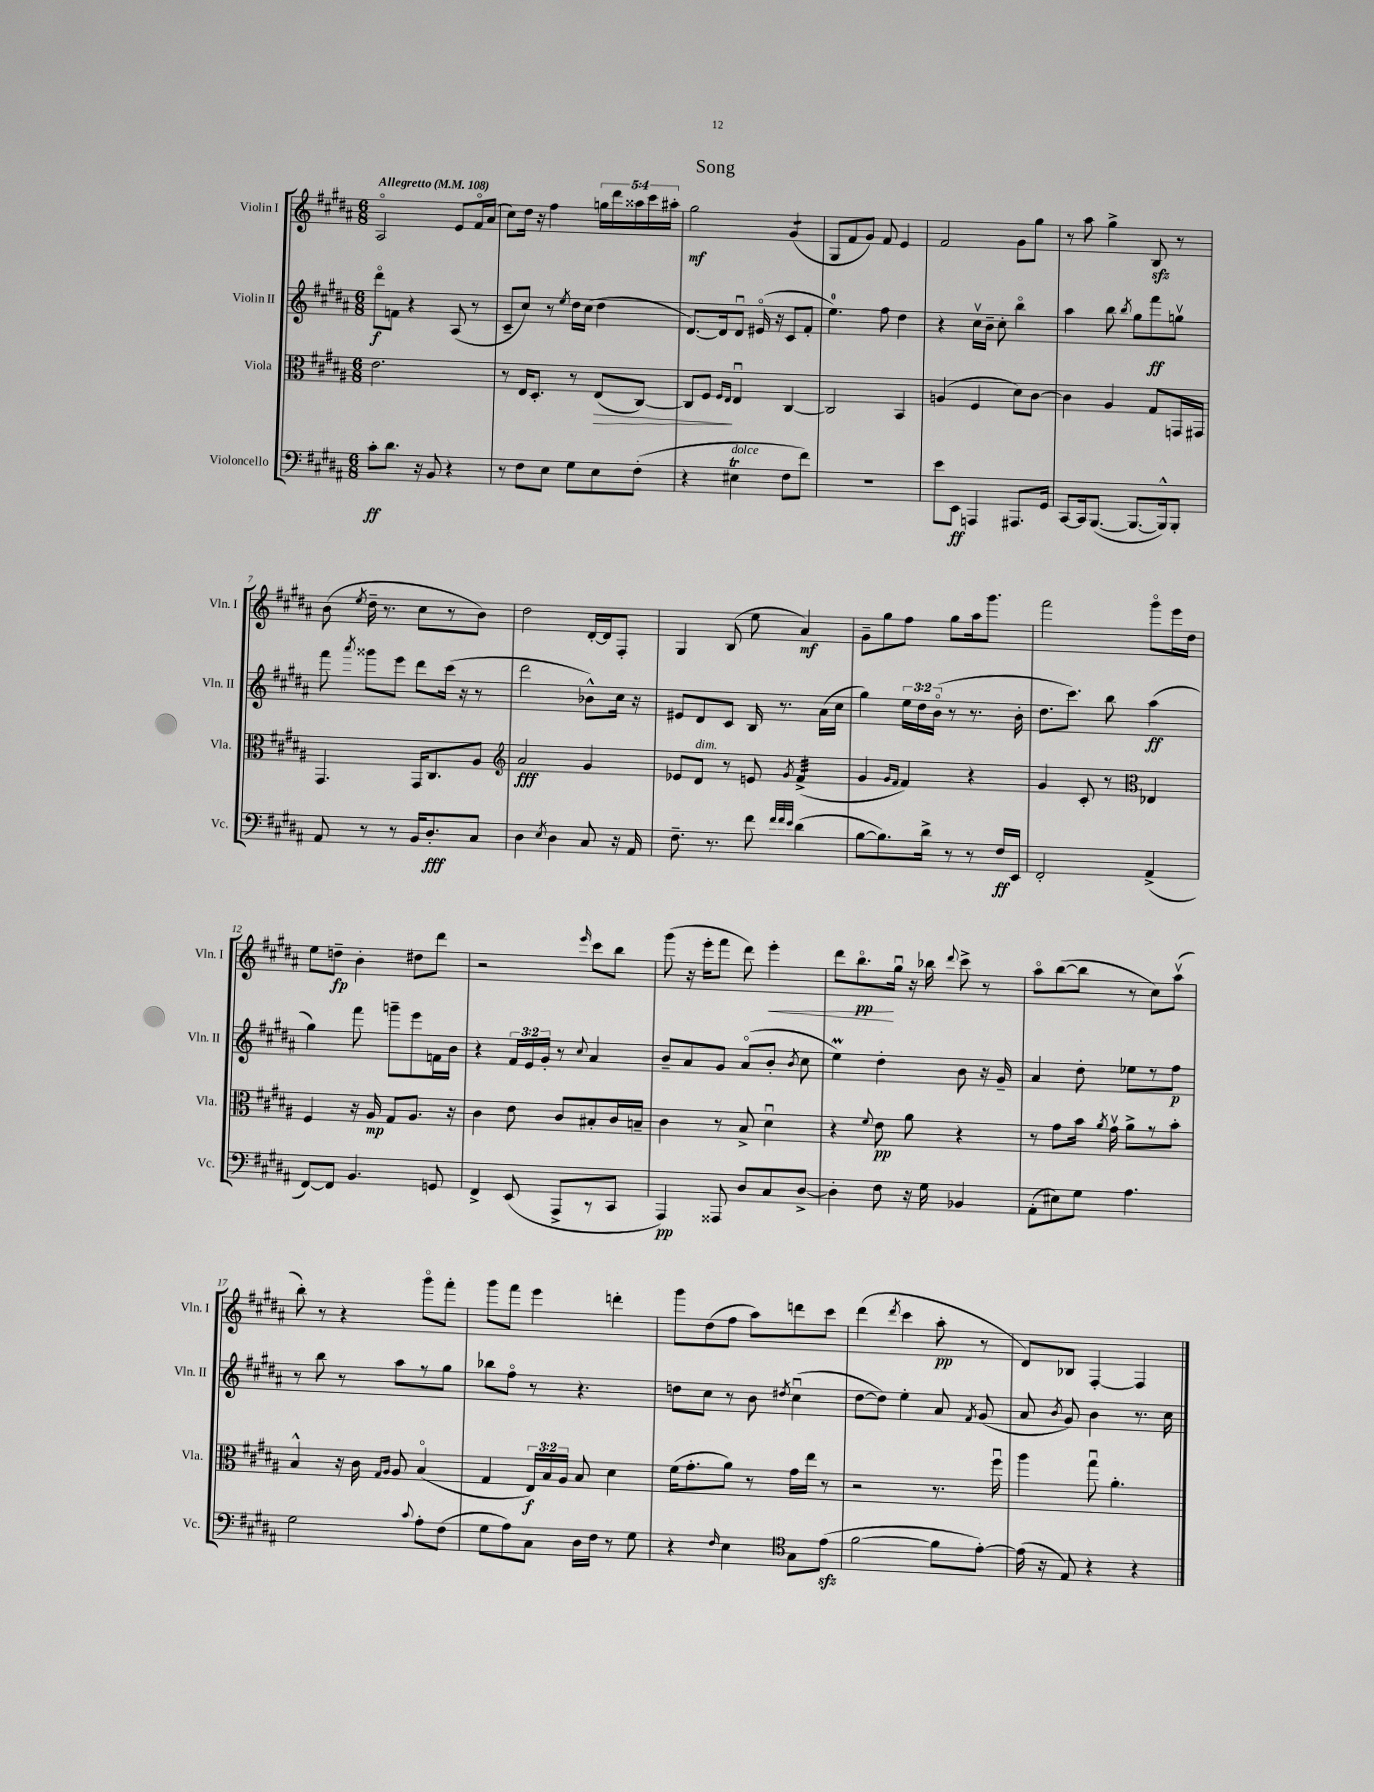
\header { title = "Song" }
<<
\new StaffGroup <<
\new Staff = "s0" \with { instrumentName = "Violin I" shortInstrumentName = "Vln. I" } {
    \clef treble \key b \major \numericTimeSignature \time 6/8 \override Staff.TupletNumber.text = #tuplet-number::calc-fraction-text \tempo "Allegretto" 4 = 108
    \autoBeamOff ais2\flageolet e'8[ fis'16\flageolet ais'16]( |
    cis''8[) dis''16] r16 fis''4 \tuplet 5/4 { g''16[ dis'''16 aisis''16 cis'''16 ais''16]-. } |
    gis''2\mf gis'4:8( |
    gis8[ fis'8 gis'8]) fis'8 e'4 |
    fis'2 gis'8[ gis''8] |
    r8 ais''8 gis''4-> b8\sfz r8 |
    b'8( \acciaccatura { e''8 } dis''16-- r8. cis''8[ r8 b'8]) |
    dis''2 dis'16[~-. dis'16 fis8]-. |
    gis4 b8( e''8 ais'4\mf) |
    gis'8[-- gis''8 fis''8] gis''8[ ais''16 gis'''8.] |
    fis'''2 gis'''8[\flageolet e'''16 dis''16] |
    e''8[ d''8]--\fp b'4-. dis''8[ dis'''8] |
    r2 \grace { e'''16 } cis'''8[ b''8] |
    gis'''8( r16 e'''16[-. fis'''8] dis'''8) e'''4-.\< |
    dis'''8[ b''8.\flageolet\pp\! gis''16]\downbow r16 bes''16 \appoggiatura { dis'''8 } cis'''8-> r8 |
    ais''8[\flageolet b''8~( b''8] r8 cis''8[) ais''8]\upbow( |
    b''8-.) r8 r4 gis'''8[\flageolet fis'''8]-. |
    gis'''8[ fis'''8] e'''4 d'''4-. |
    gis'''8[ dis''8( fis''8] ais''8[) d'''8 cis'''8] |
    dis'''4( \acciaccatura { dis'''8 } cis'''4 ais''8-.\pp r8 |
    dis'8[) bes8] fis4~-. fis4 \bar "|." |
}
\new Staff = "s1" \with { instrumentName = "Violin II" shortInstrumentName = "Vln. II" } {
    \clef treble \key b \major \numericTimeSignature \time 6/8 \override Staff.TupletNumber.text = #tuplet-number::calc-fraction-text
    \autoBeamOff dis'''8[\flageolet\f f'8] r4 ais8( r8 |
    cis'8[-- cis''8]) r8 \acciaccatura { e''8 } dis''16[ cis''16]( dis''4 |
    dis'8.[~) dis'16 dis'8]\downbow eis'16\flageolet( r16 cis'8[ fis'8]-. |
    e''4.-0) fis''8 dis''4 |
    r4 cis''16[\upbow b'16]-- cis''8-. b''4\flageolet |
    ais''4 b''8 \acciaccatura { b''8 } gis''8[ fis'''8\ff g''8]\upbow |
    fis'''8 \acciaccatura { ais'''8 } gisis'''8[ e'''8] dis'''8[ cis'''16]( r16 r8 |
    dis'''2 bes'8[-^) cis''16] r16 |
    eis'8[ dis'8 cis'8] b16 r8. ais'16[( cis''16] |
    gis''4) \tuplet 3/2 { e''16[ dis''16 b'16]\flageolet( } r8 r8. b'16-. |
    dis''8.[ cis'''8.]) b''8 ais''4\ff( |
    gis''4) fis'''8 g'''8[-- e'''8 f'16 b'16] |
    r4 \tuplet 3/2 { fis'16[ e'16 gis'16]-. } r8 \appoggiatura { cis''8 } ais'4 |
    b'8[-- ais'8 gis'8] ais'8[\flageolet( b'8]-. \acciaccatura { b'8 } cis''8 |
    e''4\prall) dis''4-. b'8 r16 gis'16-- |
    ais'4 dis''8-. ees''8[ r8 fis''8]\p |
    r8 b''8 r8 ais''8[ r8 gis''8] |
    bes''8[ fis''8]\flageolet r8 r4. |
    d''8[ cis''8] r8 b'8 \acciaccatura { dis''8 } cis''4\downbow( |
    dis''8[~ dis''8]) e''4-. ais'8 \acciaccatura { fis'8 } gis'8( |
    ais'8 \acciaccatura { b'8 } gis'8) b'4 r8. cis''16 \bar "|." |
}
\new Staff = "s2" \with { instrumentName = "Viola" shortInstrumentName = "Vla." } {
    \clef alto \key b \major \numericTimeSignature \time 6/8 \override Staff.TupletNumber.text = #tuplet-number::calc-fraction-text
    \autoBeamOff e'2. |
    r8 e16[ dis8.]-. r8 e8[\>( cis8]~) |
    cis8[ fis8]\! \grace { fis16[ e16] } e4\downbow cis4~ |
    cis2 b,4 |
    a4( fis4 dis'8[) cis'8]~ |
    cis'4 ais4 gis8[ g,16 gis,16] |
    gis,4. gis,16[ cis8. ais8] |
    \clef treble ais'2\fff gis'4 |
    ees'8[ dis'8]^\markup { \italic "dim." } r8 e'8 \acciaccatura { gis'8 } fis'4:32->( |
    gis'4 \grace { gis'16[ fis'16] } fis'4) r4 |
    gis'4 cis'8-. r8 \clef alto ees4 |
    fis4 r16 ais16\mp gis8[ ais8.] r16 |
    cis'4 e'8 cis'8[ bis8-. cis'16 b16]-- |
    cis'4 r8 b8-> dis'4\downbow |
    r4 \appoggiatura { fis'8 } e'8\pp ais'8 r4 |
    r8 gis'8[ b'16] \acciaccatura { ais'8 } gis'16\upbow ais'8[-> r8 b'8]-. |
    b4-^ r16 cis'16 \grace { gis16[ ais16] } ais8 b4\flageolet( |
    gis4 \tuplet 3/2 { e16[\f) b16 ais16] } b8 dis'4 |
    fis'16[( gis'8.-. ais'8]) r8 gis'16[ e''16] r8 |
    r2 r8. fis''16\downbow |
    ais''4 gis''8\downbow ais'4.-. \bar "|." |
}
\new Staff = "s3" \with { instrumentName = "Violoncello" shortInstrumentName = "Vc." } {
    \clef bass \key b \major \numericTimeSignature \time 6/8
    \autoBeamOff cis'8[-.\ff dis'8.] r16 b,8 r4 |
    r8 fis8[ e8] gis8[ e8 fis8]-.( |
    r4 eis4\trill^\markup { \italic "dolce" } fis8[ fis'8]) |
    R2. |
    e'8[ e,8]\ff a,,4 ais,,8.[ gis,16] |
    cis,8[~ cis,16 b,,8.]~( b,,8.[~ b,,16-^) b,,8]-. |
    ais,8 r8 r8 b,16[ dis8.-.\fff cis8] |
    dis4 \acciaccatura { e8 } dis4 cis8 r16 ais,16 |
    fis8.-- r8. fis'8 \grace { fis'32[ fis'32 e'32] } dis'4( |
    b8[~ b8.) dis'16]-> r8 r8 fis16[\ff e,16] |
    fis,2-. ais,4->( |
    fis,8[~) fis,8] b,4. g,8 |
    fis,4-> e,8( ais,,8[-> r8 cis,8] |
    ais,,4\pp) aisis,,8 dis8[ cis8 dis8]~-> |
    dis4-. fis8 r16 gis16 bes,4 |
    ais,8[-.( eis8) gis8] ais4. |
    gis2 \appoggiatura { cis'8 } ais8[-. fis8]( |
    gis8[ ais8) cis8] dis16[ fis16] r8 gis8 |
    r4 \grace { fis16 } e4 \clef tenor gis8[ e'8]\sfz( |
    fis'2~ fis'8[ e'8]~-.) |
    e'16( r16 e8) r4 r4 \bar "|." |
}
>>
>>
